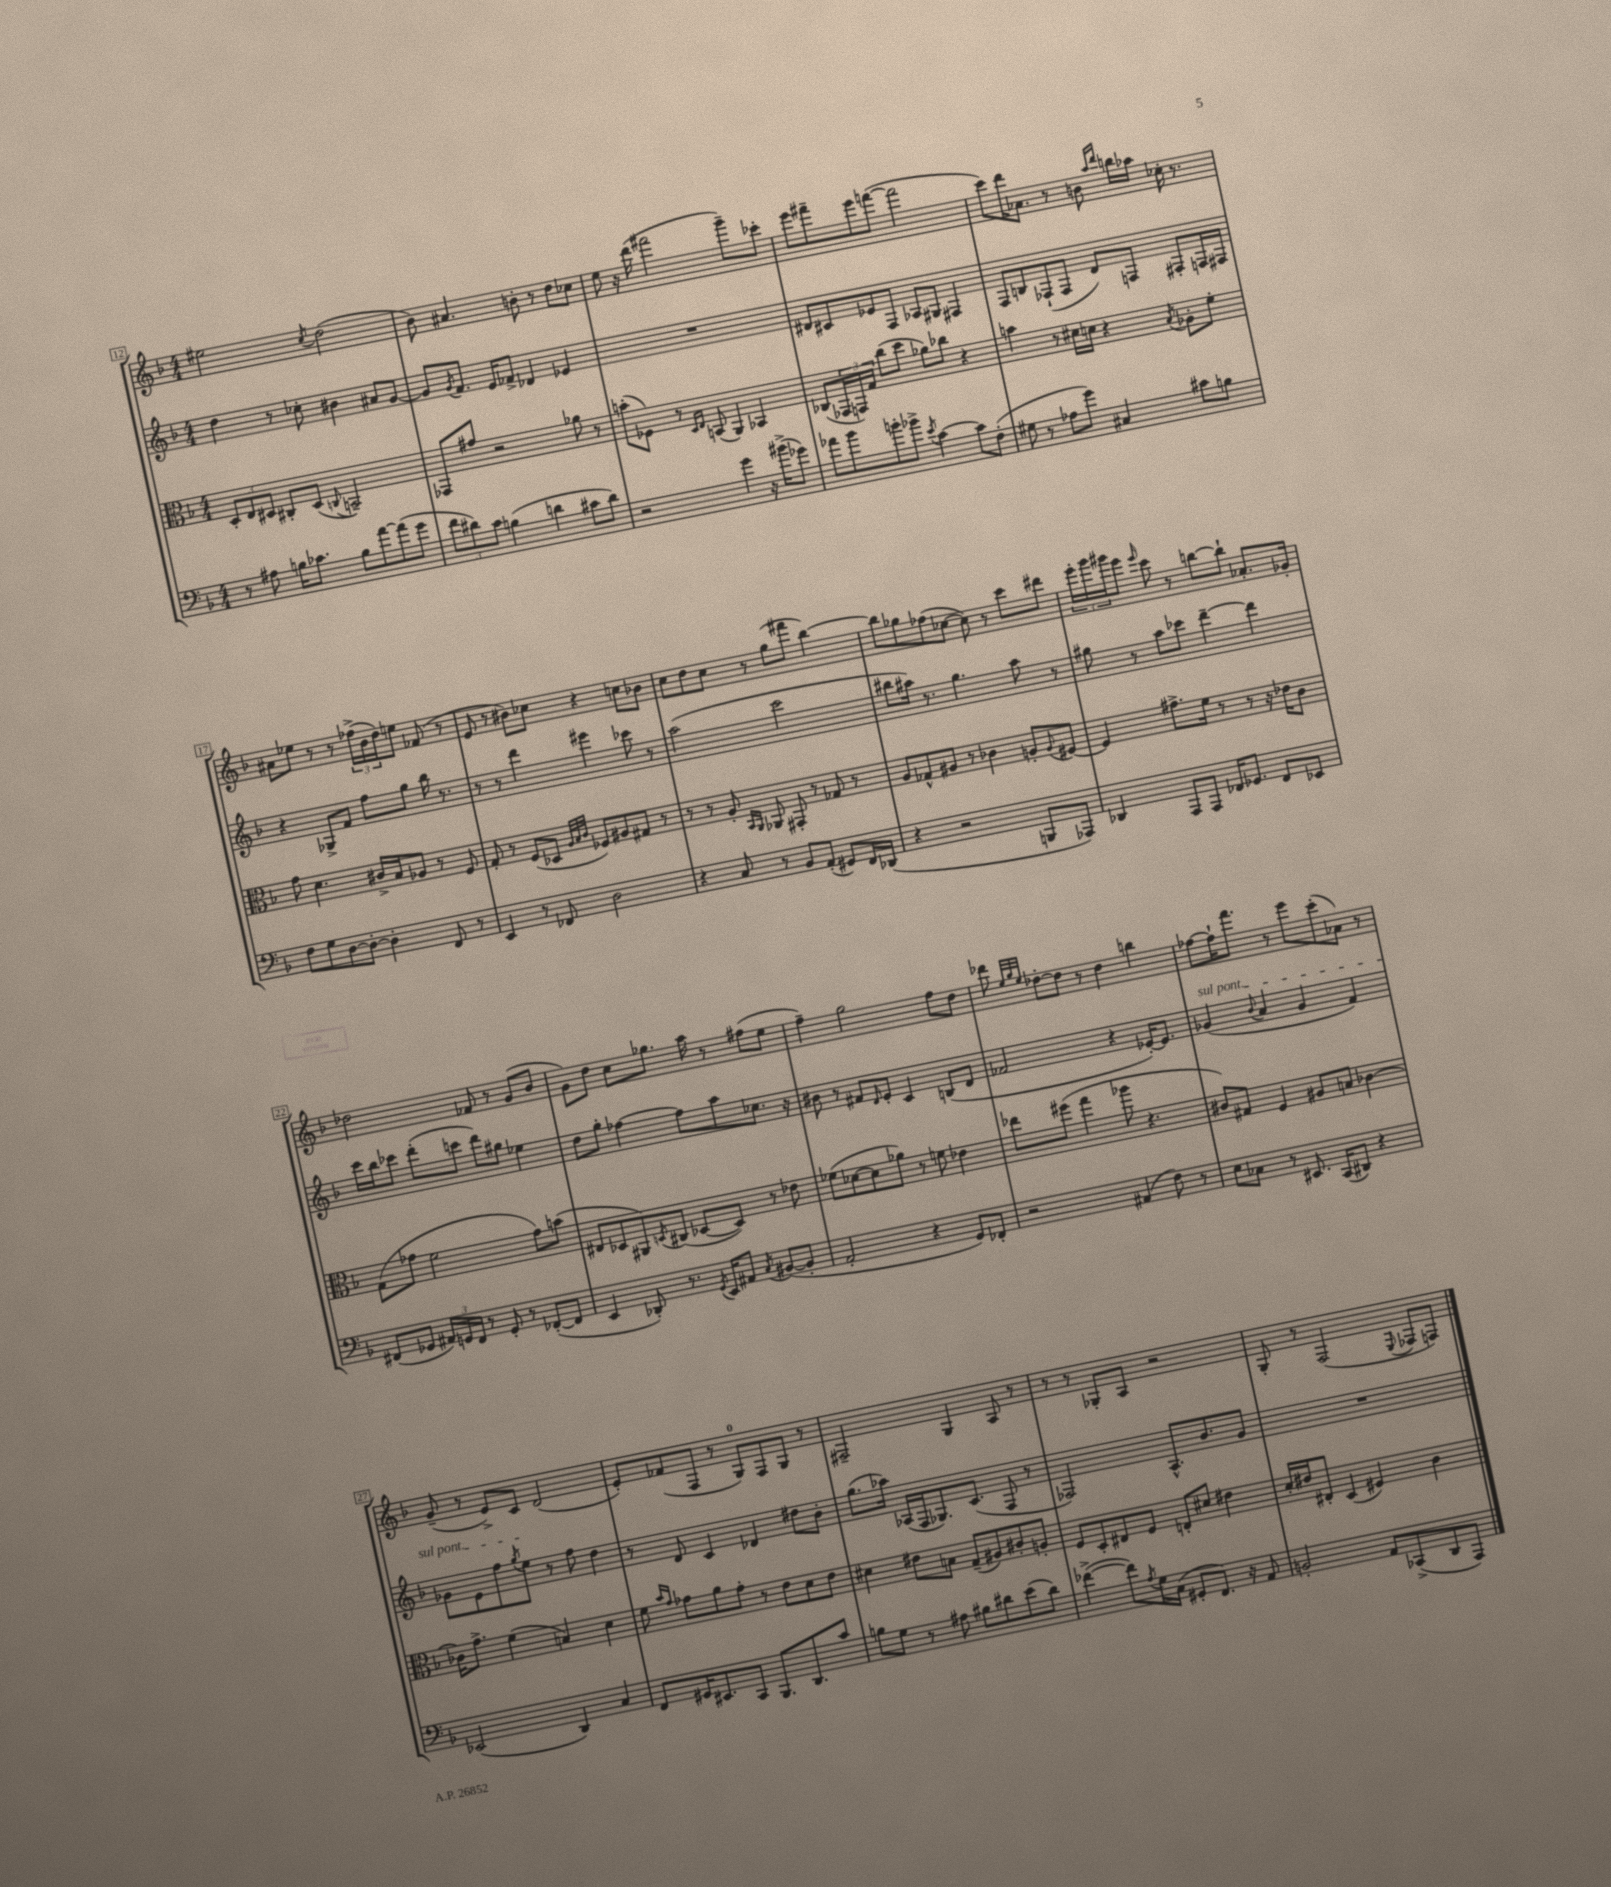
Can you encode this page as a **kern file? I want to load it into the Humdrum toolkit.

**kern	**kern	**kern	**kern
*part4	*part3	*part2	*part1
*staff4	*staff3	*staff2	*staff1
*clefF4	*clefC3	*clefG2	*clefG2
*k[b-]	*k[b-]	*k[b-]	*k[b-]
*M4/4	*M4/4	*M4/4	*M4/4
=12	=12	=12	=12
8r	12D'/L	4dd\	2ee#X\
.	12E/	.	.
8A#X\	.	.	.
.	12D#X/J	.	.
16Bn\KL	8C#X'/L	8r	.
8.c-X\J	.	.	.
.	(8D#/J	8cc-X'\	.
.	8qqCn/	.	8qcc/
8B\L	2BBn~/)	4b#X\	(2dd\
[8a\	.	.	.
(8a\]	.	8a#X/L	.
8g\J	.	[8g/J	.
=13	=13	=13	=13
12f\L	8GG-X/L	8g/L]	8b-\)
12d#X\)	.	.	.
.	.	8qg/	.
.	8g#X/J	8.f/J	4.a#X/
12c\J	.	.	.
(4Bn\	2r	.	.
.	.	16e/KL	.
.	.	8f-X^/J	.
4dn\	.	4d-X/	8bn'\
.	.	.	8r
8c#X\L	8a-X\	4e-X/	8dd\L
8d\J)	8r	.	8cc-X\J
=14	=14	=14	=14
2r	(8bn'\L	1r	8ee\
.	8F-X\J)	.	16r
.	.	.	(16ddd\
.	8r	.	2fff#X\
.	16qqD/LL	.	.
.	16qqE/JJ	.	.
.	(8BBn/	.	.
4g\	4AA/)	.	.
16r	4BB-X/	.	8ggg~\L)
(16b#X^\KL	.	.	.
8g-X\J)	.	.	8ccc-X'\J
=15	=15	=15	=15
8a-X\L	(8C-X/L	8d#X/L	8eee\L
8b-\	24GG-X/L	8c#X/	8fff#X~\
.	24GGn/)	.	.
.	24G/JJ	.	.
8bn'\	(8cc\L	8e-X/	8eee\
8b-X^\J	8dd\J	8F/J	([8fffn\J
8qe/	.	.	.
[4c\	8a-X\L)	8A-X/L	2fff\]
.	8cc-X\J	8G#X/J	.
8c\L]	4r	4F#X/	.
(8F'\J	.	.	.
=16	=16	=16	=16
8G#X\	4bn\	8F/L	8ccc\L)
8r	.	8Bn/	16ddd\K
.	.	.	8.a-X\J
8A-X\L	8r	(8F-X`/	.
8g\J)	16d#X\LL	8F-/J	8r
.	16dn\JJ	.	.
4C#X/	4r	8d/L)	8bn\
.	.	.	16qqaa/LL
.	.	.	16qqddd/JJ
.	.	8Fn/J	16bbn\LL
.	.	.	16aa-X\JJ
.	8qB-/	.	.
8c#X\L	8A-X'\L	8F#X'/L	16cc-X'\
.	.	.	8.r
8Bn\J	8f'\J	16Fn/L	.
.	.	16F#X/JJ	.
!!LO:LB:g=z
=17	=17	=17	=17
8F\L	8g\	4r	8a#X\L
8G\	4.d\	.	8ee-X\J
[8D\	.	8G-X^/L	8r
8D'\J_	.	8f/J	8r
4D'\]	16c#X^/LL	8ff\L	(24ff-X^\LL
.	.	.	24b-\
.	16B-/J	.	.
.	.	.	24dd\J)
.	8A-X/J	8gg\J	8een\J
8FF/	8r	16bb-\	(8f-X/
.	.	8.r	.
8r	8F/	.	8r
=18	=18	=18	=18
4EE/	8G'/	8r	8e/
.	8r	8r	8r
8r	(8F/L	4ddd\	8b#X\L)
8FF-X/	8D-X/J	.	8cc-X\J
.	32qqA/LLL	.	.
.	32qqB-/	.	.
.	32qqc/JJJ	.	.
2D\	8F-X/L)	4eee#X\	4r
.	8A#X/	.	.
.	8G#X/J	8ccc-X\	8ccn\L
.	8r	8r	8b-X\J
=19	=19	=19	=19
4r	8r	(2aa\	8cc\L
.	8r	.	8dd\
8C/	8A'/	.	8cc\J
.	16qqBB-/LL	.	.
.	16qqAA/JJ	.	.
8r	8AA-X/	.	8r
8BB-/L	8GG#X'/	2ccc\	(8gg\L
(8AA'/J	8r	.	8fff#X\J
8GG#X/L)	8G-X/	.	[4bb-\)
16FF/L	8r	.	.
(16DD-X/JJ	.	.	.
=20	=20	=20	=20
4r	8A/L	8bb#X\L	8bb-\L]
.	8G-X^^/	16aa#X\Jk)	8gg-X\
.	.	8.r	.
2r	8A#X/J	.	(8ff-X\
.	8r	4.gg\	[8cc-X\J
.	4c-X\	.	8cc-\])
.	.	.	8r
8BBBn/L	8An'/L	8aa#\	8ccc\L
.	8qqA/	.	.
8AAA-X/J)	[8F#X/J	8r	8ddd#X\J
=21	=21	=21	=21
4DD-X/	4F#/]	8gg#X\	24eee'\LL
.	.	.	24ggg\
.	.	.	24ggg#X\J
.	.	8r	8eee\J
.	.	.	16qqeee/
8AAA/L	8.g#X^\L	8aa\L	8ccc\
8AAA/J	.	8ccc-X\J	8r
.	16f\Jk	.	.
16FF-X/KL	8r	[4ddd~\	[8bbn\L
8.GG-X/J	.	.	.
.	8r	.	8bb`\J]
8FF-/L	16r	4ddd\]	8.a-X'/L
.	16e-X\KL	.	.
8EE-X/J	8c\J	.	.
.	.	.	16g-X'/Jk
!!LO:LB:g=z
=22	=22	=22	=22
(8FF#X/L	(8G\L	16ccc\LL	2dd-X\
.	.	16bb-\J	.
8GG-X/J	8g-X\J	8ccc-X\J	.
24AA#X/LL)	2f\	(8ddd'\L	.
24GGn/	.	.	.
24FF#/JJ	.	.	.
8r	.	8cccn\J	.
8GG'/	.	8ddd\L)	8f-X/
8r	.	8gg#X\J	8r
([8FF-X'/L	8g-\L)	4ee-X\	(8g/L
8FF-/J]	(8bn\J	.	8b-/J
=23	=23	=23	=23
4EE/	8E#X/L	8dd\L	8g\L)
.	8D-X/	8gg'\J	8dd\J
8DD-X'/)	8AA#X/)	[4ff-X\	8cc\L
.	8qDn/	.	.
8.r	(8C#X/J	.	8.gg-X\J
.	[8D-X/L	8ff-\L]	.
8qGG/	.	.	.
16EE/KL	.	.	16aa\
8AA#X/J	8D-/J])	8aa\	8r
8qC/	.	.	.
([8BB#X/L	8r	8.cc-X\J	(8ff#X\L
8BB#'/J]	8e-X\	.	8ee\J
.	.	16r	.
=24	=24	=24	=24
2AA'/	(8f-X\L	8b#X\	4ff~\)
.	[8d-X\	8r	.
.	8d-\]	8f#X/L	2gg\
.	.	16qqd/	.
.	8a-X\J)	8e'/J	.
4r	8r	4c/	.
.	8fn\	.	.
8GG/L)	4e-X\	(8Bn/L	8ff\L
8FF-X'/J	.	8d/J	8dd\J
=25	=25	=25	=25
2r	8ee-X\L	2f-X/	8ddd-X\
.	.	.	32qqee/LLL
.	.	.	32qqgg/
.	.	.	32qqee/JJJ
.	(8ff#X\J	.	[8dd-X'\L
.	4gg\	.	8dd-\J]
.	.	.	8r
(4AA#X/	8aa-X\	4r	4dd-\
.	4.r	.	.
8F\)	.	[16e-X'/KL)	4bbn\
.	.	8.e-/J]	.
8r	.	.	.
=26	=26	=26	=26
!	!	!LO:TX:a:i:t=sul pont.	!
8E\L	8c#X/L)	(4g-X/	[8ff-X\L
8C-X\J	8G#X/J	.	16ff-`\K]
.	.	.	8.fff\J
.	.	8qqb-/	.
8r	4F/	4a/	.
8.EE#X/	.	.	8r
.	8A#X/L	4g-/	8eee\L
(16CC/KL	.	.	.
8DD#X/J)	8Bn/J	.	(8ccc'\
4r	[4c-X\	4f/)	8a-X\J)
.	.	.	8r
!!LO:LB:g=z
=27	=27	=27	=27
(2EE-X/	16c-X\KL]	8g-X\L	(8g~/
.	8.g^\J	.	.
.	.	8e\	8r
.	(4f\	8ff\	8e^/L)
.	.	8qgg/	.
.	.	8ee\J	8c/J
4DD/)	4Bn/)	8r	(2d/
.	.	8ff\	.
4C/	4d\	4dd\	.
=28	=28	=28	=28
8FF/L	8f\	8r	8e'/L)
.	16qqb-/LL	.	.
.	16qqg/JJ	.	.
16GG#X/K	8g-X\L	8d/	(8f-X/
8.EE#X/	.	.	.
.	8a\	4c/	8F/J
8CC/J	8g-'\J	.	8r
8.BBB-/L	8r	4d-X/	8G/L)
.	8e\L	.	8F/
8.DD/	.	.	.
.	8d\	8dd#X\L	8G/J
8c/J	8e\J	8b-'\J	8r
=29	=29	=29	=29
8Bn\L	4d#X\	(8.gg\L	2F#X~/
8G\J	.	.	.
.	.	16aa-X\Jk)	.
8r	8e#X\L	(16A-X/LL	.
.	.	16F/J	.
8A#X\	8Bn\J	8.G-X/)	.
8B#X\L	(8G~/L	.	4G/
.	.	(8.c/J	.
8d#X\	8A#X/)	.	.
(8e\	8c#X'/	8F/	8A/
8d#\J)	8An'/J	8r	8r
=30	=30	=30	=30
([4f-X^\	8F/L	2F-X/)	8r
.	8D'/	.	8r
8f-\L])	8E#X/	.	8G-X'/L
8qA/	.	.	.
16G\L	8F/J	.	8A/J
(16C\JJ	.	.	.
8GG#X'/L	8En'/L	8.A^^/L	2r
8.FF/J)	8d#X/J	.	.
.	.	8.b-/	.
.	4e#X\	.	.
16r	.	.	.
8AA/	.	8g/J	.
=31	=31	=31	=31
2BBn'/	16d'/LL	1r	8G'/
.	16e#X/J	.	.
.	8E#X'/J	.	8r
.	(4D/	.	(2F/
8AA/L	4F#X/)	.	.
(8CC-X^/	.	.	.
.	.	.	8qqE/
8DD/	4c\	.	8F-X/L
8AAA/J)	.	.	8Fn/J)
==	==	==	==
*-	*-	*-	*-
